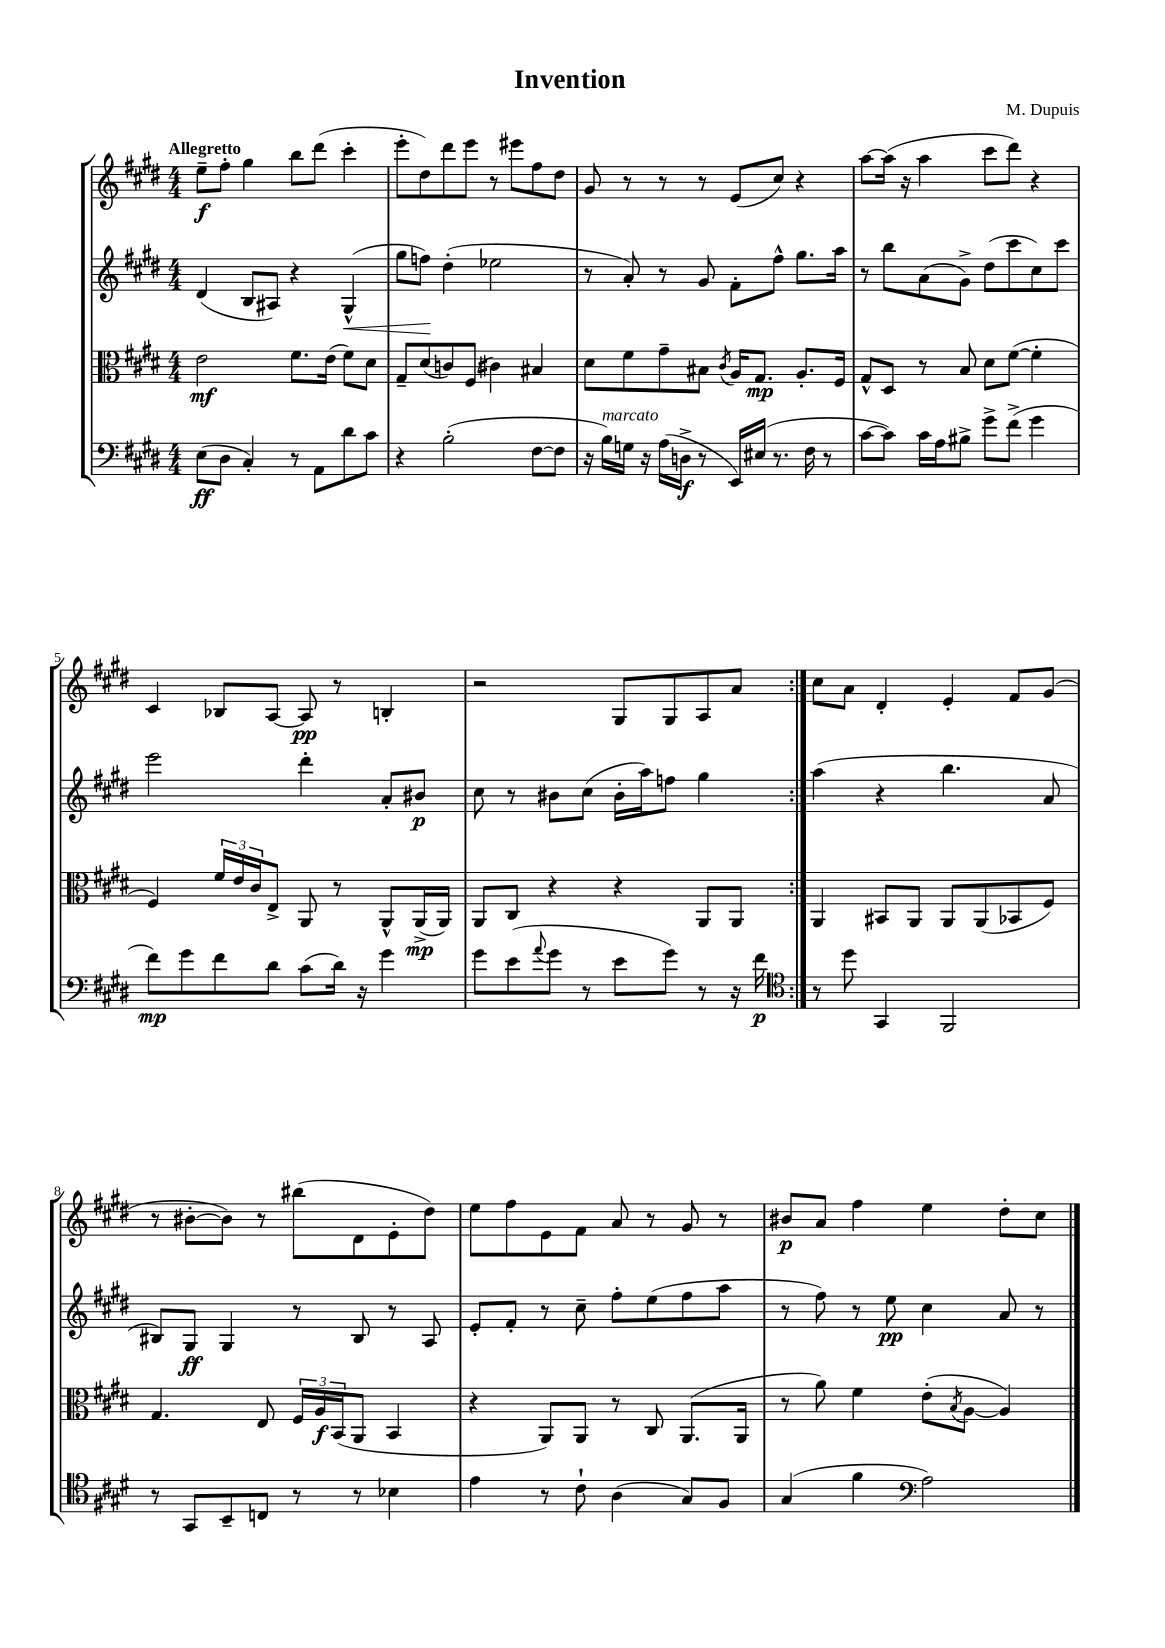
\header { title = "Invention" composer = "M. Dupuis" }
<<
\new StaffGroup <<
\new Staff = "s0" {
    \clef treble \key e \major \numericTimeSignature \time 4/4 \tempo "Allegretto"
    \repeat volta 2 { e''8--\f fis''8-. gis''4 b''8 dis'''8( cis'''4-. |
    e'''8-. dis''8) dis'''8 e'''8 r8 eis'''8 fis''8 dis''8 |
    gis'8 r8 r8 r8 e'8( cis''8) r4 |
    a''8~ a''16( r16 a''4 cis'''8 dis'''8) r4 |
    cis'4 bes8 a8~ a8\pp r8 b4-. |
    r2 gis8 gis8 a8 a'8 | }
    cis''8 a'8 dis'4-. e'4-. fis'8 gis'8( |
    r8 bis'8~-. bis'8) r8 bis''8( dis'8 e'8-. dis''8) |
    e''8 fis''8 e'8 fis'8 a'8 r8 gis'8 r8 |
    bis'8\p a'8 fis''4 e''4 dis''8-. cis''8 \bar "|." |
}
\new Staff = "s1" {
    \clef treble \key e \major \numericTimeSignature \time 4/4
    \repeat volta 2 { dis'4( b8 ais8) r4 gis4-^\<( |
    gis''8 f''8\!) dis''4-.( ees''2 |
    r8 a'8-.) r8 gis'8 fis'8-. fis''8-^ gis''8. a''16 |
    r8 b''8 a'8( gis'8->) dis''8( cis'''8 cis''8) cis'''8 |
    e'''2 dis'''4-. a'8-. bis'8\p |
    cis''8 r8 bis'8 cis''8( bis'16-. a''16) f''8 gis''4 | }
    a''4( r4 b''4. a'8 |
    bis8) gis8\ff gis4 r8 bis8 r8 a8 |
    e'8-. fis'8-. r8 cis''8-- fis''8-. e''8( fis''8 a''8 |
    r8 fis''8) r8 e''8\pp cis''4 a'8 r8 \bar "|." |
}
\new Staff = "s2" {
    \clef alto \key e \major \numericTimeSignature \time 4/4
    \repeat volta 2 { e'2\mf fis'8. e'16( fis'8) dis'8 |
    gis8-- dis'8( c'8) fis8( cis'4) bis4 |
    dis'8 fis'8 gis'8-- bis8 \acciaccatura { cis'8 } a16 gis8.\mp a8.-. fis16 |
    gis8-^ dis8 r8 b8 dis'8 fis'8~( fis'4-. |
    fis4) \tuplet 3/2 { fis'16 e'16 cis'16 } e8-> a,8 r8 a,8-^ a,16->\mp( a,16) |
    a,8 cis8 r4 r4 a,8 a,8 | }
    a,4 bis,8 a,8 a,8 a,8( bes,8 fis8) |
    gis4. e8 \tuplet 3/2 { fis16 a16\f b,16( } a,8 b,4 |
    r4 a,8) a,8 r8 cis8 a,8.( a,16 |
    r8 a'8) fis'4 e'8-.( \acciaccatura { b8 } a8~ a4) \bar "|." |
}
\new Staff = "s3" {
    \clef bass \key e \major \numericTimeSignature \time 4/4
    \repeat volta 2 { e8\ff( dis8 cis4-.) r8 a,8 dis'8 cis'8 |
    r4 b2-.( fis8~ fis8 |
    r16 b16^\markup { \italic "marcato" }) g16 r16 a16( d16->\f r8 e,16) eis16( r8. fis16 r8 |
    cis'8~ cis'8) cis'16 a16 bis8-> gis'8-> fis'8->( gis'4 |
    fis'8\mp) gis'8 fis'8 dis'8 cis'8( dis'16) r16 gis'4 |
    gis'8 e'8( \appoggiatura { a'8 } gis'8 r8 e'8 gis'8) r8 r16 fis'16\p | }
    \clef tenor r8 dis''8 gis,4 fis,2 |
    r8 gis,8 b,8-- c8 r8 r8 bes4 |
    e'4 r8 cis'8-! a4( gis8) fis8 |
    gis4( fis'4 \clef bass a2) \bar "|." |
}
>>
>>
